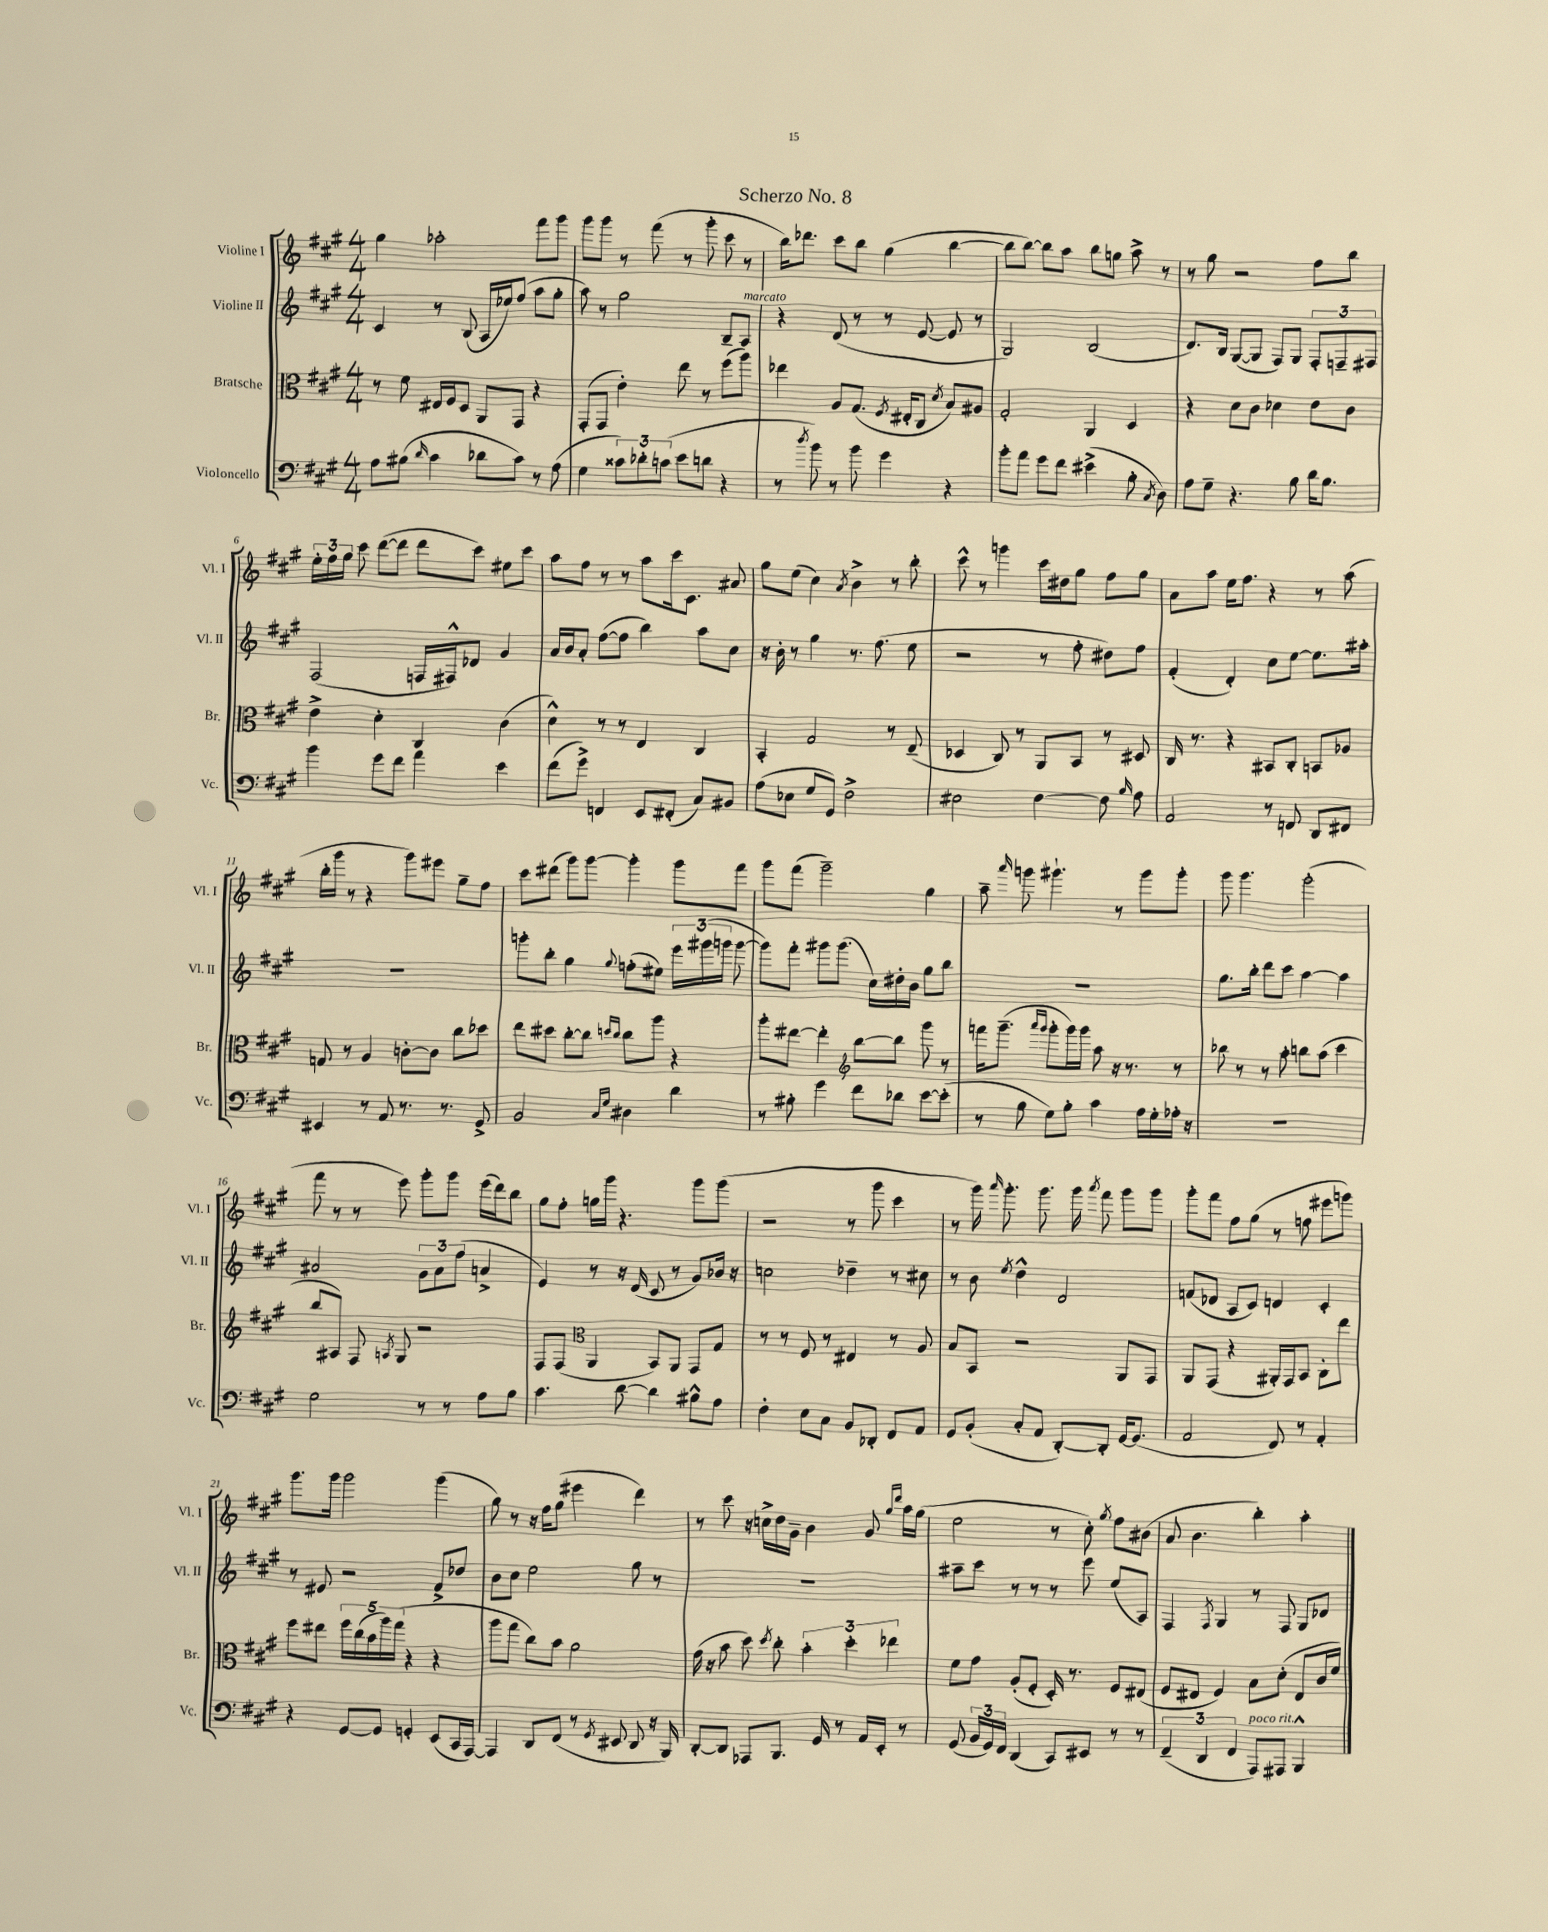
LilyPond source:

\header { title = "Scherzo No. 8" }
<<
\new StaffGroup <<
\new Staff = "s0" \with { instrumentName = "Violine I" shortInstrumentName = "Vl. I" } {
    \clef treble \key a \major \numericTimeSignature \time 4/4
    \autoBeamOff gis''4 aes''2-. fis'''8[ gis'''8] |
    gis'''8[ gis'''8] r8 fis'''8( r8 gis'''8-. cis'''8 r8 |
    b''16[) des'''8.] cis'''8[ b''8] gis''4( b''4~ |
    b''8[ b''8]~) b''8[ a''8] b''8[ g''8] a''8-> r8 |
    r8 gis''8 r2 fis''8[ b''8] |
    \tuplet 3/2 { e''16[-. fis''16 gis''16] } cis'''8 d'''8[~( d'''8] d'''8[ cis'''8]) eis''8[ cis'''8] |
    a''8[ fis''8] r8 r8 a''8[ cis'''16 cis'8.] ais'8 |
    gis''8[ e''8]( cis''4) \acciaccatura { a'8 } b'4-> r8 b''8-. |
    cis'''8-^ r8 g'''4 cis'''16[ dis''16 gis''8] fis''8[ gis''8] |
    a'8[ a''8] e''16[ fis''8.] r4 r8 a''8( |
    b''16[-. gis'''16] r8 r4 gis'''8[) eis'''8] gis''8[-- fis''8] |
    cis'''8[ dis'''8]( gis'''8[) gis'''8]~ gis'''4-. gis'''8[ fis'''8] |
    gis'''8[ fis'''8]( gis'''2--) gis''4 |
    a''8-- \grace { a'''16 } g'''8 gis'''4.-! r8 gis'''8[ gis'''8]-. |
    gis'''8 gis'''4. gis'''2-.( |
    fis'''8 r8 r8 e'''8) gis'''8[-. gis'''8] e'''16[( d'''16) b''8] |
    gis''8[ fis''8]-. g''16[ gis'''16] r4. gis'''8[ gis'''8]( |
    r2 r8 gis'''8 cis'''4 |
    r8 gis'''16) \grace { a'''16 } gis'''8.-. gis'''8. gis'''16 \acciaccatura { a'''8 } fis'''8 gis'''8[ gis'''8] |
    gis'''8[-. fis'''8] fis''8[ gis''8]( r8 f''8 eis'''8[ g'''8]) |
    gis'''8.[ gis'''16] gis'''2 gis'''4( |
    gis''8) r8 r16 fis''16[ gis''8]( eis'''4 d'''4) |
    r8 cis'''8 r16 c''16[-> d''16 gis'16]-- b'4 gis'8 \grace { gis''16[ d'''16] } a''16[ gis''16]( |
    e''2 r8 cis''8-.) \acciaccatura { gis''8 } fis''8[ bis'8]( |
    a'8 b'4. b''4-.) a''4-. \bar "|." |
}
\new Staff = "s1" \with { instrumentName = "Violine II" shortInstrumentName = "Vl. II" } {
    \clef treble \key a \major \numericTimeSignature \time 4/4
    \autoBeamOff cis'4 r8 b8( a16[ ees''16) fis''8]( a''8[ gis''8]-. |
    a''8) r8 gis''2 b8[-- a8]^\markup { \italic "marcato" } |
    r4 d'8( r8 r8 e'8~ e'8 r8 |
    gis2) b2( |
    d'8.[) b16] gis8[~( gis8] fis8[) gis8] \tuplet 3/2 { fis8[-. f8-- fis8] } |
    fis2( f16[ fis16-^) des'8] gis'4 |
    a'16[ b'16 a'8]-. fis''8[~( fis''8] b''4) a''8[ cis''8] |
    r16 b'16-. r8 gis''4 r8. fis''8.( e''8 |
    r2 r8 fis''8-. dis''8[) fis''8] |
    fis'4-.( d'4-.) cis''8[ e''8]~ e''8.[ ais''16]-. |
    R1 |
    g'''8[-. b''8]-. gis''4 \appoggiatura { gis''8 } f''8[-.( eis''8]) \tuplet 3/2 { e'''16[ gis'''16( g'''16] } g'''8~ |
    g'''8[) fis'''8]-. gis'''8[ gis'''8.]( cis''16[) dis''16-. b'16] gis''8[ b''8] |
    R1 |
    gis''8.[ b''16]-. d'''8[ cis'''8] a''4~ a''4 |
    ais'2 \tuplet 3/2 { gis'8[ ais'8 fis''8]( } a'4-> |
    e'4) r8 r16 d'16( cis'8 r8 gis'8[) bes'16] r16 |
    c''2 des''4-- r8 cis''8 |
    r8 b'8 \acciaccatura { e''8 } d''4-^ d'2 |
    f'8[( des'8] a8[ cis'8]) d'4 cis'4-. |
    r8 eis'8 r2 fis'8[-> des''8] |
    b'8[ cis''8] e''2 gis''8 r8 |
    R1 |
    ais''8[-- cis'''8] r8 r8 r8 e'''8 e''8[( a8]) |
    fis4 \acciaccatura { fis8 } gis4 r8 fis8 gis8[ des'8] \bar "|." |
}
\new Staff = "s2" \with { instrumentName = "Bratsche" shortInstrumentName = "Br." } {
    \clef alto \key a \major \numericTimeSignature \time 4/4
    \autoBeamOff r8 fis'8 eis16[ fis16 d8] a,8[ gis,8] r4 |
    gis,8[-.( gis,8] e'4-.) e''8 r8 fis''8[( a''8]) |
    ees''4 a8[ gis8.]( \acciaccatura { fis8 } eis16[-. cis8] \acciaccatura { d'8 } b8[) ais8] |
    gis2-. a,4 d4 |
    r4 d'8[ cis'8] des'4 e'8[ cis'8] |
    e'4-> d'4-. cis4 cis'4( |
    d'4-^) r8 r8 e4 cis4 |
    b,4-. gis2 r8 e8--( |
    des4 cis8) r8 a,8[ b,8] r8 dis8 |
    cis16 r8. r4 bis,8[ cis8]-. b,8[ aes8] |
    g8 r8 a4 c'8[~-. c'8] cis''8[ des''8] |
    e''8[ dis''8] cis''8[~-. cis''8] \grace { d''16[ cis''16] } cis''8[ a''8] r4 |
    a''8[-. eis''8]~ eis''4-. \clef treble b''8[~ b''8] gis'''8 r8 |
    f'''16[ gis'''8.]--( \grace { a'''16[ gis'''16] } gis'''8[-. gis'''16) gis'''16] a''8 r16 r8. r8 |
    bes''8 r8 r8 a''8-. b''8[ a''8]( cis'''4 |
    b''8[ ais8]) fis8 \acciaccatura { a8 } gis8 r2 |
    fis8[ fis8]( \clef alto a,4 b,8[) a,8] gis,8[ gis8] |
    r8 r8 fis8 r8 eis4 r8 a8 |
    b8[ b,8] r2 a,8[ gis,8] |
    a,8[ gis,8]( r4 ais,16[-.) gis,16 b,8] cis8[-. e''8] |
    fis''8[ eis''8] \tuplet 5/4 { fis''16[ cis''16( b'16 a''16) gis''16]( } r4 r4 |
    a''8[ gis''8] cis''8[) b'8] a'2 |
    gis'16( r16 b'8 d''8) \acciaccatura { d''8 } cis''8-. \tuplet 3/2 { b'4-. d''4-. ees''4 } |
    fis'8[ gis'8] a8[-.( fis8]-. d16-.) r8. fis8[ eis8]( |
    fis8[ eis8] fis4) b8[ d'8]-.( eis8[ cis'16 fis'16]) \bar "|." |
}
\new Staff = "s3" \with { instrumentName = "Violoncello" shortInstrumentName = "Vc." } {
    \clef bass \key a \major \numericTimeSignature \time 4/4
    \autoBeamOff a8[ bis8]( \grace { d'16 } cis'4 des'8[ cis'8]) r8 a8( |
    gis4 \tuplet 3/2 { cisis'8[) des'8-. c'8]( } e'8[ d'8] r4 |
    r8 \acciaccatura { d''8 } b'8) r8 b'8 gis'4 r4 |
    b'8[-. a'8] gis'8[ fis'8] eis'4->( b8-. \acciaccatura { cis8 } d8) |
    a8[ gis8]-- r4. b8 d'16[ b8.] |
    b'4 gis'8[ fis'8] a'4 e'4 |
    fis'8[( gis'8]->) f,4 e,8[ fis,8]-.( cis8[) bis,8] |
    a8[( ees8] gis8[ gis,8]) fis2-> |
    eis2 fis4~ fis8 \grace { b16 } a8 |
    a,2 r8 f,8 d,8[ fis,8] |
    eis,4 r8 a,8 r8. r8. gis,8-> |
    b,2 \grace { cis16[ gis16] } dis4 d'4 |
    r8 bis8-. gis'4 fis'8[ des'8] e'8[~ e'8]-.( |
    r8 b8 gis8[) b8]-. cis'4 a16[ gis16-. aes16]-. r16 |
    R1 |
    gis2 r8 r8 a8[ b8] |
    cis'4. d'8~ d'4 bis8[-^ a8] |
    fis4-. e8[ cis8] b,8[ des,8]-. fis,8[ a,8] |
    gis,8[ b,8]-.( cis8[-. a,8] d,8[~-.) d,8]-. gis,16[~ gis,8.]( |
    a,2 fis,8) r8 a,4-. |
    r4 gis,8[~ gis,8] g,4-. e,8[( cis,16 a,,16]~) |
    a,,4 d,8[ fis,8]( r8 \acciaccatura { gis,8 } eis,8 d,8 r16 b,,16) |
    d,8[~-. d,8] aes,,8[ b,,8.] gis,16 r8 a,16[ e,16]-. r8 |
    gis,8( \tuplet 3/2 { b,16[ gis,16) fis,16] } d,4( cis,8[) eis,8] r8 r8 |
    \tuplet 3/2 { fis,4--( d,4 fis,4 } a,,8[^\markup { \italic "poco rit." }) ais,,8] b,,4-^ \bar "|." |
}
>>
>>
